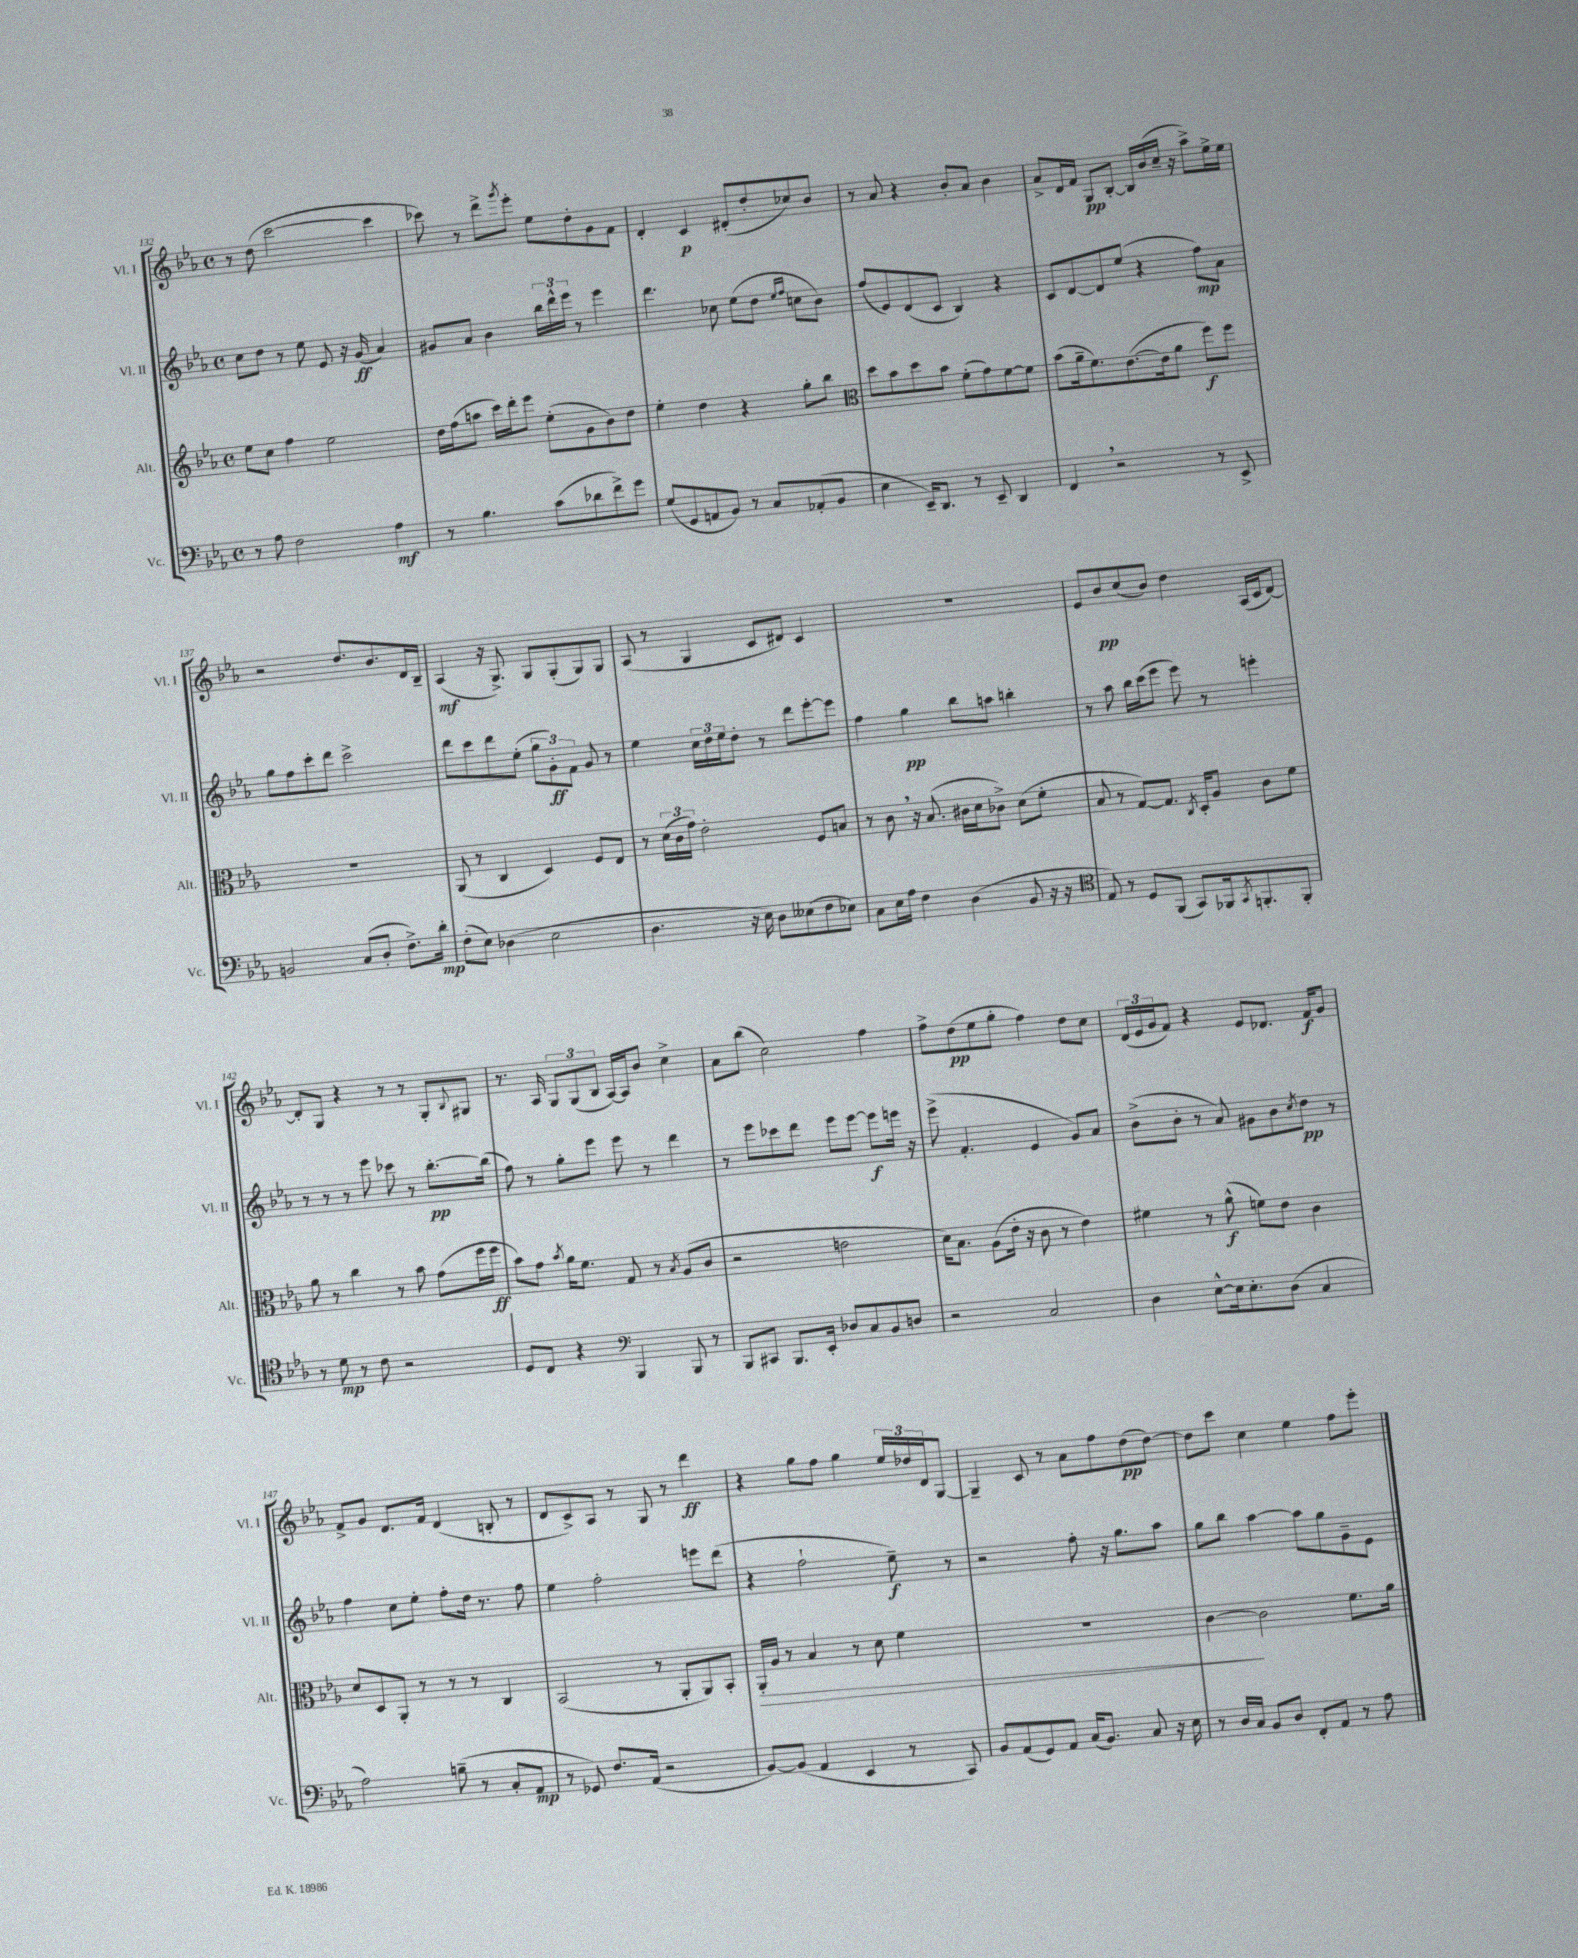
<<
\new StaffGroup <<
\new Staff = "s0" \with { instrumentName = "Vl. I" shortInstrumentName = "Vl. I" } {
    \clef treble \key ees \major \defaultTimeSignature \time 4/4
    r8 d''8( c'''2~ c'''4 |
    ces'''8) r8 d'''8-> \acciaccatura { g'''8 } ees'''8-. ees''8 d''8-. g'8 f'8 |
    d'4-. c'4\p dis'8-.( d''8-. ces''8) bes'8 |
    r8 aes'8 r4 bes'8-. aes'8 bes'4 |
    aes'8-> d'16 f'16 g8\pp bes8~-. bes16 bes'16( c''16-- r16 aes''8->) ees''16-> ees''16 |
    r2 d''8. bes'8. d'16 bes16-- |
    aes4\mf( r16 g8.->) g8 g8-.( g8) g8 |
    aes8( r8 g4 c'8 dis'8) c'4 |
    R1 |
    ees'8 bes'8\pp c''8( bes'8) d''4 aes16( c'16 d'8~) |
    d'8-. g8 r4 r8 r8 g8-. \appoggiatura { bes8 } gis8 |
    r8. aes16 \tuplet 3/2 { g8 g8( bes8 } aes16~) aes16 bes'8 c''4-> |
    aes'8 bes''8( c''2) f''4 |
    f''8-> d''8\pp( ees''8 g''8-. f''4) d''8 c''8 |
    \tuplet 3/2 { d'16( ees'16 g'16 } f'8) r4 ees'8 des'8. f'16\f g'8 |
    f'8-> g'8 d'8. f'16 d'4( b8-. r8 |
    d'8 c'8->) aes8 r8 g8 r8 d'''4\ff |
    r4 g''8 f''8 g''4 \tuplet 3/2 { ees''16 des''16 d'16 } g8~ |
    g4-- c'8 r8 aes'8 f''8 d''8\pp( d''8~) |
    d''8 c'''8 c''4 ees''4 f''8 ees'''8-. \bar "|." |
}
\new Staff = "s1" \with { instrumentName = "Vl. II" shortInstrumentName = "Vl. II" } {
    \clef treble \key ees \major \defaultTimeSignature \time 4/4
    c''8 d''8 r8 ees''8 ees'8 r16 g'16\ff( aes'4) |
    gis'8 aes'8 bes'4 \tuplet 3/2 { bes''16 d'''16-^ ees'''16 } r8 ees'''4 |
    d'''4. ces''8 ees''8( d''8 \grace { ees''16 f''16 } c''8 bes'8) |
    f''8( ees'8) d'8( c'8 bes4) r4 |
    c'8 d'8~ d'8 ees''8( r4 f''8\mp) aes'8 |
    g''8 f''8 c'''8-. d'''8 c'''2-> |
    d'''8 c'''8 d'''8 ees''8-.( \tuplet 3/2 { g''8 g'8-.\ff) f'8 } g'8 r8 |
    ees''4 \tuplet 3/2 { c''16 d''16 ees''16 } d''8-. r8 d'''8 ees'''8~-. ees'''8 |
    f''4 g''4\pp bes''8 a''8 b''4-. |
    r8 aes''8 bes''16 c'''16( ees'''8 ees'''8) r8 e'''4-. |
    r8 r8 r8 ees'''8 ces'''8 r8 bes''8.~-.\pp bes''16( |
    f''8) r8 g''8-. ees'''8 ees'''8 r8 d'''4 |
    r8 ees'''8 ces'''8 d'''8 ees'''8 ees'''8~ ees'''8\f e'''16 r16 |
    ees'''8->( f'4.-. ees'4 g'8) aes'8 |
    bes'8->( bes'8-. r8 aes'8) gis'8 bes'8 \acciaccatura { c''8 } d''8\pp r8 |
    f''4 c''8 ees''8-. f''8-. d''16 r8. f''8 |
    ees''4 f''2-. e'''8 d'''8( |
    r4 f''2-! ees''8--\f) r8 |
    r2 f''8-. r16 g''8. aes''8 |
    g''8 bes''8 aes''4~ aes''8 g''8 g'8-- ees'8 \bar "|." |
}
\new Staff = "s2" \with { instrumentName = "Alt." shortInstrumentName = "Alt." } {
    \clef treble \key ees \major \defaultTimeSignature \time 4/4
    ees''8 c''8 f''4 ees''2 |
    d''16 f''16( a''8 c'''16) d'''16-. ees'''8 ees''8-.( g'8 bes'8) d''8 |
    ees''4-. d''4 r4 g''8-. bes''8 |
    \clef alto d''8 bes'8 d''8 bes'8 f'8-.( g'8) f'8~ f'8 |
    bes'8( aes'16-- f'8.) ees'8.~( ees'16 aes'8 f''8\f) f''8 |
    R1 |
    aes,8( r8 c4 d4) f8 ees8 |
    r8 \tuplet 3/2 { d'16( c'16 g'16) } ees'2-. f8 b8 |
    r8 c'8 \breathe r16 bes8.( cis'16 d'16 ces'8->) d'8( f'8-. |
    bes8 r8 g8~) g8. \acciaccatura { c8 } d16-. aes8 c'8 f'8 |
    aes'8 r8 c''4 r8 bes'8 g'8( f''16 f''16\ff |
    bes'8) g'8 \acciaccatura { bes'8 } aes'16 f'8. g8 r8 \acciaccatura { bes8 } aes8( c'8 |
    r2 e'2 |
    d'16) bes8. aes8( ees'16-. r16 c'8 r8 ees'4) |
    fis'4 r8 aes'8-^\f( f'8) ees'8 c'4 |
    d'8 d8 aes,8-. r8 r8 r8 c4 |
    bes,2( r8 aes,8-. aes,8) bes,8-. |
    aes,16-.\> aes16 r8 bes4 r8 d'8 f'4 |
    r1 |
    c'4~\! c'2 f'8. aes'16 \bar "|." |
}
\new Staff = "s3" \with { instrumentName = "Vc." shortInstrumentName = "Vc." } {
    \clef bass \key ees \major \defaultTimeSignature \time 4/4
    r8 aes8 f2 aes4\mf |
    r8 bes4. c'8( des'8 f'8->) g'8 |
    g8( g,8 a,8 bes,8) r8 c8 aes,8-.( bes,8 |
    ees4 ees,16--) d,8. r8 ees,8-- d,4 |
    f,4 \breathe r2 r8 ees,8-> |
    b,2 c8( d8-. f8.->) d'16-.\mp |
    f8-.( ees8) des4( ees2 |
    d4. r16 ees16) d8 eeses8( f8 ees8) |
    c8 ees16 aes16 f4 d4( bes,8 r16 r16 |
    \clef tenor ees8) r8 d8 f,8( g,8) fes,16 \acciaccatura { g,8 } f,8.-. f,8-. |
    r8 d'8\mp r8 c'8 r2 |
    d8 c8 r4 \clef bass bes,,4 bes,,8 r8 |
    bes,,8 cis,8 bes,,8. ees,16-. des8 c8 bes,8 d8 |
    r2 c2 |
    d4 ees8~-^ ees16 ees8.-. d8( c4 |
    aes2) b8--( r8 c8-. aes,8\mp |
    r8 ges,8) f8. aes,16( r2 |
    bes,8~) bes,8( aes,4 ees,4 r8 c,8) |
    bes,8 aes,8( g,8) aes,8 c16( bes,8.) c8 r16 ees16 |
    r8 d16 c16 bes,8 d8 f,8-. aes,8 r8 aes8 \bar "|." |
}
>>
>>
\layout { \context { \Score currentBarNumber = #132 } }
